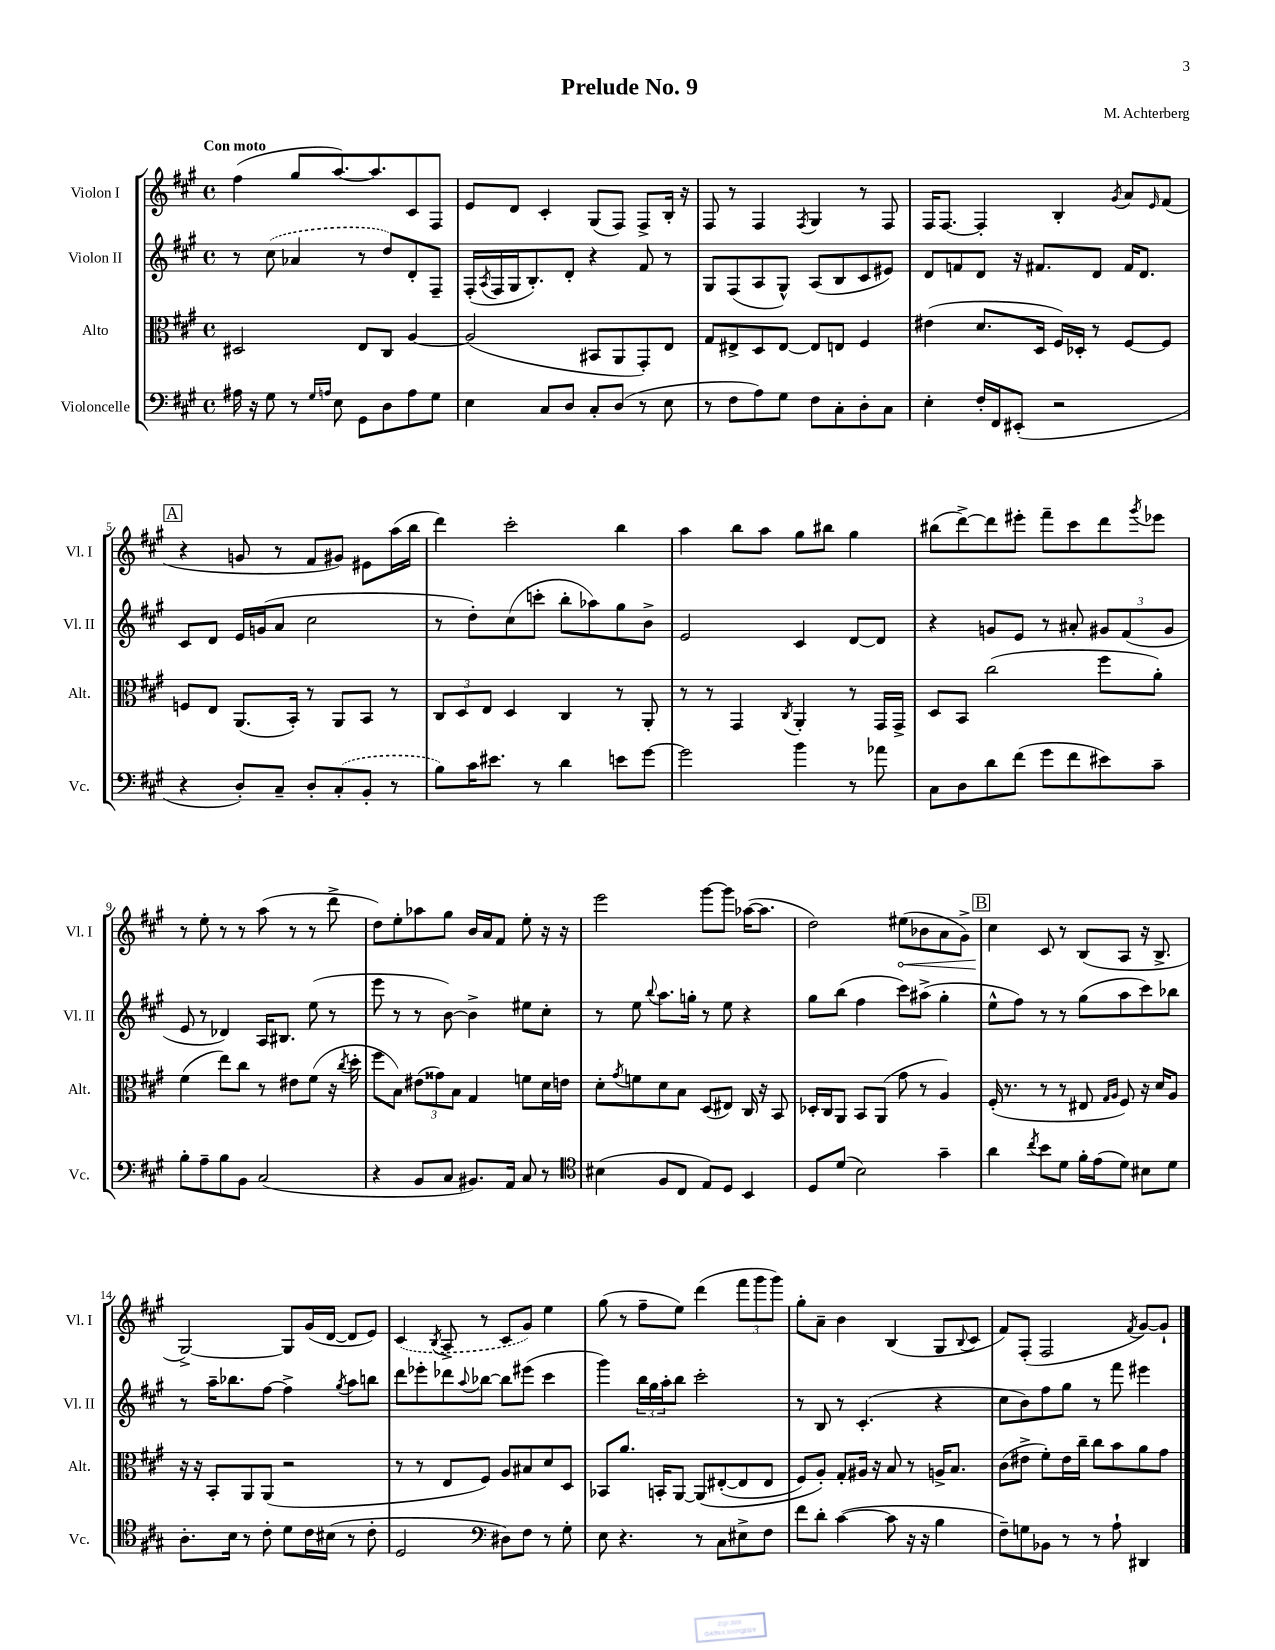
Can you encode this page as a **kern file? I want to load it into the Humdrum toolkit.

**kern	**kern	**kern	**kern
*staff4	*staff3	*staff2	*staff1
*clefF4	*clefC3	*clefG2	*clefG2
*k[f#c#g#]	*k[f#c#g#]	*k[f#c#g#]	*k[f#c#g#]
*M4/4	*M4/4	*M4/4	*M4/4
*met(c)	*met(c)	*met(c)	*met(c)
16A#\	2D#/	8r	(4ff#\
16r	.	.	.
8G#\	.	(8cc#\	.
8r	.	4a-/	8gg#/L
16qqG#/LL	.	.	.
16qqA/JJ	.	.	.
8E\	.	.	[8.aa/)
8GG#\L	8E/L	8r	.
.	.	.	8.aa/]
8D\	8C#/J	8dd/L)	.
8A\	[4A/	8d'/	8c#/
8G#\J	.	8F#~/J	8F#/J
=	=	=	=
4E\	(2A/]	(16F#'/LL	8e/L
.	.	8qA/	.
.	.	16F#/	.
.	.	16G#/J	8d/J
.	.	8.B'/)	.
8C#/L	.	.	4c#'/
8D/J	.	8d'/J	.
8C#'/L	8BB#/L	4r	(8G#/L
(8D/J	8AA/	.	8F#/J)
8r	8GG#'/)	8f#/	8F#^/L
8E\	8E/J	8r	16B'/Jk
.	.	.	16r
=	=	=	=
8r	8G#/L	8G#/L	8F#/
8F#\L	8E#^/	(8F#/	8r
8A\)	8D/	8A/	4F#/
8G#\J	[8E#/J	8G#^^/J)	.
.	.	.	8qF#/
8F#\L	8E#/]L	(8A/L	4G#/
8C#'\	8E/J	8B/	.
8D'\	4F#/	8c#/	8r
8C#\J	.	8e#/J)	8F#/
=	=	=	=
4E'\	(4e#\	8d/L	16F#/LK
.	.	.	[8.F#/J
.	.	8f/	.
16F#'/LL	8.d/L	8d/J	4F#'/]
16FF#/J	.	.	.
(8EE#'/J	.	16r	.
.	16D/Jk	8.f#/L	.
2r	16F#/LL)	.	4B'/
.	16D-'/JJ	.	.
.	8r	8d/J	.
.	.	.	8qg#/
.	[8F#/L	16f#/LK	8a/L
.	.	8.d/J	.
.	.	.	16qqe/
.	8F#/]J	.	(8f#/J
=	=	=	=
4r	8F/L	8c#/L	4r
.	8E/J	8d/J	.
8D'/L)	(8.AA/L	16e/LL	8g/
.	.	(16g/J	.
8C#~/J	.	8a/J	8r
.	16BB'/Jk)	.	.
8D'/L	8r	2cc#\	8f#/L
(8C#'/	8AA/L	.	8g#/J)
8BB'/J	8BB/J	.	8e#\L
8r	8r	.	(16aa\L
.	.	.	16bb\JJ
=	=	=	=
8B\L)	12C#/L	8r	4ddd\)
.	12D/	.	.
16c#\K	.	8dd'\L)	.
.	12E/J	.	.
8.e#\J	.	.	.
.	4D/	(8cc#\	2ccc#'\
8r	.	8ccc'\J	.
4d\	4C#/	8bb'\L	.
.	.	8aa-\)	.
8e\L	8r	8gg#\	4bb\
[8g#\J	8AA'/	8b^\J	.
=	=	=	=
2g#\]	8r	2e/	4aa\
.	8r	.	.
.	4GG#/	.	8bb\L
.	.	.	8aa\J
.	8qC#/	.	.
4b\	4AA'/	4c#/	8gg#\L
.	.	.	8bb#\J
8r	8r	[8d/L	4gg#\
8a-\	16GG#/LL	8d/]J	.
.	16GG#^/JJ	.	.
=	=	=	=
8C#\L	8D/L	4r	(8bb#\L
8D\	8BB/J	.	[8ddd^\)
8d\	(2cc#\	8g/L	8ddd\]
(8f#\J	.	8e/J	8eee#'\J
8g#\L	.	8r	8fff#~\L
8f#\	.	8a#'/	8ccc#\
8e#\)	8ff#\L	12g#/L	8ddd\
.	.	(12f#/	.
.	.	.	8qggg#/
8c#~\J	8a'\J)	.	8eee-\J
.	.	12g#/J	.
=	=	=	=
8B'\L	(4f#\	8e/	8r
8A~\	.	8r	8ee'\
8B\	8ee\L)	4d-/)	8r
8BB\J	8cc#\J	.	8r
(2C#/	8r	16A/LK	(8aa\
.	.	8.B#/J	.
.	8e#\L	.	8r
.	(8f#\J	(8ee\	8r
.	16r	8r	8ddd^\
.	8qcc#/	.	.
.	16dd'\	.	.
=	=	=	=
4r	8ff#\L	8eee\	8dd\L)
.	8B\J)	8r	8ee'\
8BB/L	(12e#\L	8r	8aa-\
.	12g##\)	.	.
8C#/J	.	[8b\)	8gg#\J
.	12B\J	.	.
8.BB#/L)	4G#/	4b^\]	16b/LL
.	.	.	16a/J
.	.	.	8f#/J
16AA/Jk	.	.	.
8C#/	8f\L	8ee#\L	8ee'\
8r	16d\L	8cc#'\J	16r
.	16e\JJ	.	16r
=	=	=	=
*clefC4	*	*	*
(4B#\	8d'\L	8r	2eee\
.	8qg#/	.	.
.	8f\	8ee\	.
.	.	8qqbb/	.
8F#/L	8d\	8.aa\L	.
8C#/J	8B\J	.	.
.	.	16gg'\Jk	.
8E/L)	(8D/L	8r	[8ggg#\L
8D/J	8E#/J)	8ee\	8ggg#\]J
4BB/	16C#/	4r	([16aa-\LK
.	16r	.	8.aa-\]J
.	8BB/	.	.
=	=	=	=
8D/L	16D-'/LL	8gg#\L	2dd\)
.	16C#/J	.	.
(8d/J	8AA/J	(8bb\J	.
2B\)	8BB/L	4ff#\	.
.	(8AA/J	.	.
.	8g#\	8ccc#\L)	(8ee#\L
.	8r	(8aa#^\J	8b-\
4g#~\	4A/)	4gg#'\	8a\
.	.	.	8g#^\J)
=	=	=	=
4a\	(16F#'/	8ee^^\L	4cc#\
.	8.r	.	.
.	.	8ff#\J)	.
8qcc#/	.	.	.
8b\L	8r	8r	8c#/
8d\J	8r	8r	8r
16f#'\LL	8E#/	(8gg#\L	(8B/L
(16e\J	.	.	.
.	16qqG#/LL	.	.
.	16qqA/JJ	.	.
8d\J)	8F#/)	8aa\	8A/J
8B#\L	16r	8ccc#\)	16r
.	16d/LK	.	8.B^/
8d\J	8A/J	8bb-\J	.
=	=	=	=
8.A'\L	16r	8r	[2G#^/)
.	16r	.	.
.	8BB'/L	16aa~\LK	.
16B\Jk	.	8.bb-\	.
8r	8AA/	.	.
8c#'\	(8AA/J	[8ff#\J	.
8d\L	2r	4ff#^\]	8G#/]L
16c#\L	.	.	(16g#/L
(16B#\JJ	.	.	[16d/JJ
.	.	8qgg#/	.
8r	.	8aa\L	8d/]L
8c#'\	.	8bb\J	8e/J)
=	=	=	=
2D/	8r	8ddd\L	(4c#/
.	8r	8eee-'\	.
.	.	.	8qB/
.	8E/L	8ddd-\	8A^/
.	.	8qqaa/	.
.	8F#/J)	[8bb-\J	8r
*clefF4	*	*	*
8D#\L)	8A/L	8bb-\]L	8c#/L
8F#\J	8B#/	(8eee#\J	8g#/J)
8r	8d/	4ccc#\	4ee\
8G#'\	8D/J	.	.
=	=	=	=
8E\	8BB-/L	4ggg#\)	(8gg#\
4.r	8.a/J	.	8r
.	.	24bb\LL	8ff#~\L
.	.	24gg#\	.
.	16BB'/LK	.	.
.	.	24aa'\J	.
.	[8AA/J	8bb\J	8ee\J)
8r	&(8AA/]L	2ccc#'\	(4ddd\
8C#\L	([8E#'/	.	.
8E#^\	8E#/]	.	12fff#\L
.	.	.	12ggg#\
8F#\J	8E#/J	.	.
.	.	.	12ggg#\J)
=	=	=	=
8f#\L	8F#/L)	8r	8gg#'\L
8d'\J	8A'/J&)	8B/	8a~\J
([4c#\	8G#'/L	8r	4b\
.	16A#/Jk	(4.c#'/	.
.	16r	.	.
8c#\]	8B/	.	(4B/
16r	8r	.	.
16r	.	.	.
4B\	16A^/LK	4r	8G#/L
.	8.B/J	.	.
.	.	.	8qqB/
.	.	.	8c#/J
=	=	=	=
8F#~\L)	(8c#\L	8cc#\L	8f#/L)
8G\	8e#^\J	8b\)	(8F#'/J
8BB-\J	8f#'\L)	8ff#\	2F#/
8r	16e#\L	8gg#\J	.
.	16cc#~\JJ	.	.
8r	8cc#\L	8r	.
8A`\	8b\	8fff#\	.
.	.	.	8qf#/
4DD#/	8a\	4eee#\	[8g#/L)
.	8g#\J	.	8g#`/]J
==	==	==	==
*-	*-	*-	*-
